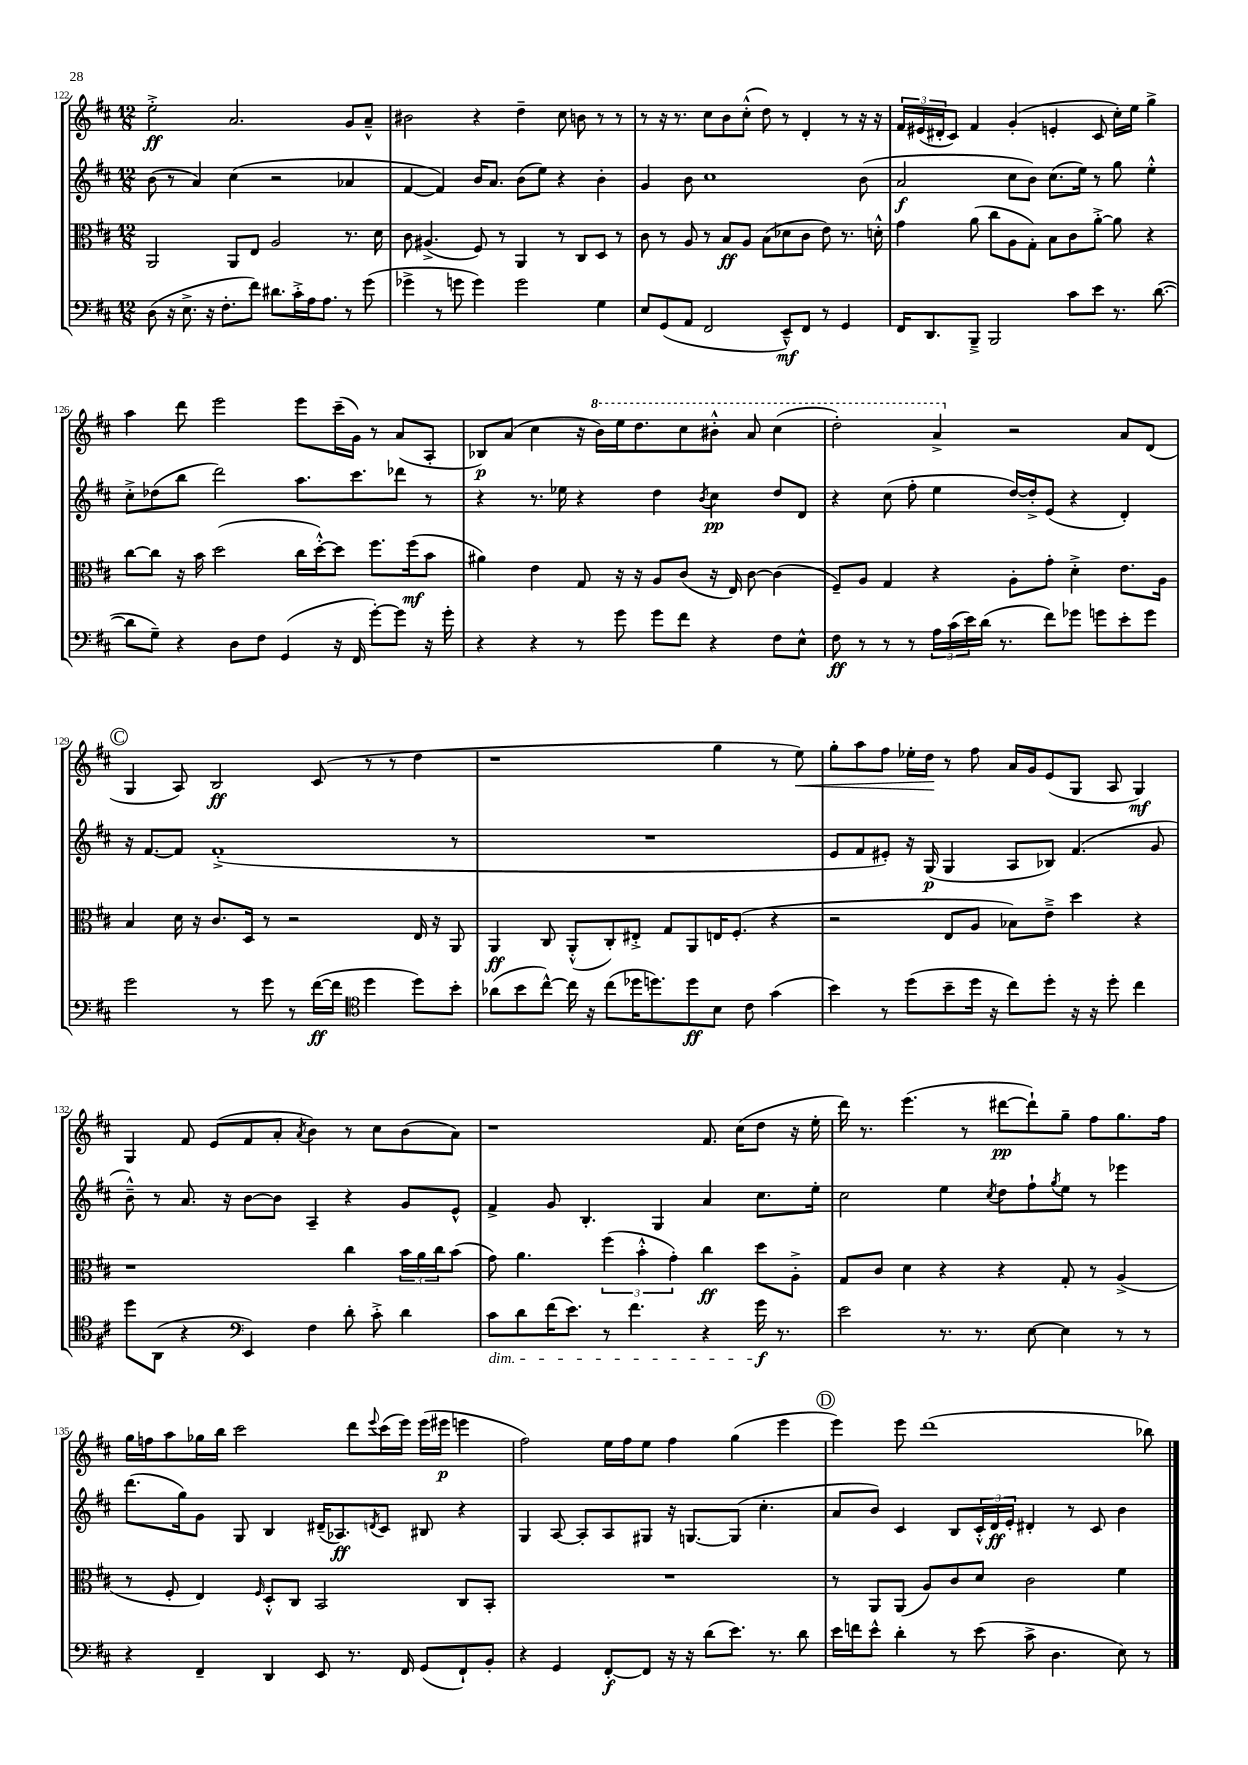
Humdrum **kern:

**kern	**kern	**kern	**kern
*staff4	*staff3	*staff2	*staff1
*clefF4	*clefC3	*clefG2	*clefG2
*k[f#c#]	*k[f#c#]	*k[f#c#]	*k[f#c#]
*M12/8	*M12/8	*M12/8	*M12/8
(8D\	2AA/	(8b\	2ee'^\
16r	.	8r	.
8.E^\	.	.	.
.	.	4a/)	.
16r	.	.	.
8.F#'\L	.	.	.
.	8AA/L	(4cc#\	2.a/
8f#\J)	8E/J	.	.
8.d#\L	2A/	2r	.
16c#'^\L	.	.	.
16A\J	.	.	.
8.A\J	.	.	.
8r	8.r	4a-/	8g/L
(8g\	.	.	8a~^^/J
.	16d\	.	.
=	=	=	=
4g-^\	8c#\	[4f#/	2b#\
.	(4.A#^/	.	.
8r	.	4f#/])	.
8g\	.	.	.
4g\)	8F#/)	16b/LK	4r
.	.	8.a/J	.
.	8r	.	.
2g\	4AA/	(8b\L	4dd~\
.	.	8ee\J)	.
.	8r	4r	8cc#\
.	8C#/L	.	8b\
4G\	8D/J	4b'\	8r
.	8r	.	8r
=	=	=	=
8E/L	8c#\	4g/	8r
(8GG/	8r	.	16r
.	.	.	8.r
8AA/J	8A/	8b\	.
2FF#/	8r	1cc#	8cc#\L
.	8B/L	.	8b\
.	8A/J	.	(8cc#'^^\J
.	(8B\L	.	8dd\)
8EE~^^/L)	8d-\	.	8r
8FF#/J	8c#\J	.	4d'/
8r	8e\)	.	.
4GG/	8.r	.	8r
.	.	(8b\	16r
.	16d'^^\	.	16r
=	=	=	=
16FF#/LK	4g\	2a/	24f#/LL
.	.	.	(24e#/
8.DD/	.	.	.
.	.	.	24d#'/J
.	.	.	8c#/J)
8BBB~^/J	(8a\	.	4f#/
2BBB/	8cc#\L	.	.
.	8A\	8cc#\L	(4g'/
.	8G'\J)	8b\J)	.
.	8B\L	(8.cc#\L	4e'/
8c#\L	8c#\	.	.
.	.	16ee\Jk)	.
8e\J	[8a'^\J	8r	8c#/
8.r	8a\]	8gg\	16cc#'\LL)
.	.	.	16ee\JJ
.	4r	4ee'^^\	4gg^\
([8.d\	.	.	.
=	=	=	=
8d\]L	[8cc#\L	8cc#'^\L	4aa\
8G~\J)	8cc#\]J	(8dd-\	.
4r	16r	8bb\J	8ddd\
.	16b\	.	.
.	(2dd\	2ddd\)	2eee\
8D\L	.	.	.
8F#\J	.	.	.
(4GG/	.	.	.
.	16cc#\LL	8.aa\L	8eee\L
.	[16dd'^^\J)	.	.
16r	8dd\]J	.	(16ccc#~\L
16FF#/	.	8.ccc#\	16g\JJ)
[8g'\L)	8.ff#\L	.	8r
8g\]J	.	8ddd-\J	(8a/L
.	(16ff#\k	.	.
16r	8b\J	8r	8A'/J
16g'\	.	.	.
=	=	=	=
4r	4a#\)	4r	8B-/L)
.	.	.	(8a/J
4r	4e\	8.r	4cc#\
.	.	16ee-\	.
8r	8G/	4r	16r
.	.	.	16bb\LL)
8g\	16r	.	16eee\J
.	16r	.	8.ddd\
8g\L	8A/L	4dd\	.
8f#\J	(8c#/J	.	8ccc#\
.	.	8qb/	.
4r	16r	4cc#\	8bb#'^^\J
.	16E/)	.	.
.	[8c#\	.	8aa/
8F#\L	(4c#\]	8dd/L	(4ccc#\
8E^^\J	.	8d/J	.
=	=	=	=
8F#\	8F#~/L)	4r	2ddd'\)
8r	8A/J	.	.
8r	4G/	(8cc#\	.
8r	.	8ff#'\	.
24A\LL	4r	4ee\	4aa^/
(24c#\	.	.	.
24e\)	.	.	.
(16d\JJ	.	.	.
8.r	.	.	.
.	8A'\L	[16dd/LL)	2r
.	.	16dd'^/]J	.
8f#\L)	8g'\J	(8e/J	.
8g-\J	4d'^\	4r	.
8g\L	.	.	.
8e'\	8.e\L	4d'/)	8a/L
8g\J	.	.	(8d/J
.	16A\Jk	.	.
=	=	=	=
2g\	4B/	16r	4G/
.	.	[8.f#/L	.
.	16d\	8f#/]J	8A/)
.	16r	.	.
.	8.c#/L	(1f#'^	2B/
8r	.	.	.
.	16D/Jk	.	.
8g\	8r	.	.
8r	2r	.	.
([16f#\LL	.	.	(8c#/
16f#\]JJ	.	.	.
*clefC4	*	*	*
4dd\	.	.	8r
.	.	.	8r
8dd\L)	16E/	.	4dd\
.	16r	.	.
8b'\J	8AA/	8r	.
=	=	=	=
(8a-\L	4AA/	1.r	1r
8b\	.	.	.
[8cc#^^\J)	8C#/	.	.
16cc#\]	(8AA'^^/L	.	.
16r	.	.	.
(8cc#\L	8C#'/)	.	.
16dd-\K	8E#'^/J	.	.
8.dd\)	.	.	.
.	8G/L	.	.
8dd\	8AA/	.	.
8B\J	16E/K	.	4gg\
.	(8.F#'/J	.	.
8c#\	.	.	.
(4g\	4r	.	8r
.	.	.	8ee\)
=	=	=	=
4b\)	2r	8e/L	8gg'\L
.	.	8f#/	8aa\
8r	.	8e#'/J)	8ff#\J
(8dd\L	.	16r	16ee-'\LL
.	.	(16G/	16dd\JJ
8b~\	8E/L	4G/	8r
16dd\Jk	8A/J	.	8ff#\
16r	.	.	.
8cc#\L)	8B-\L)	8A/L	16a/LL
.	.	.	16g/J
8dd'\J	8e~^\J	8B-/J)	(8e/
16r	4dd\	(4.f#/	8G/J
16r	.	.	.
8dd'\	.	.	8A/
4cc#\	4r	.	4G/)
.	.	8g/	.
=	=	=	=
8dd\L	1r	8b~^^\)	4G/
(8AA\J	.	8r	.
4r	.	8.a/	8f#/
.	.	.	(8e/L
.	.	16r	.
*clefF4	*	*	*
4EE/)	.	[8b\L	8f#/
.	.	8b\]J	8a'/J
.	.	.	8qa/
4F#\	.	4A~/	4b\)
8d'\	4cc#\	4r	8r
8c#'^\	.	.	8cc#\L
4d\	24b\LL	8g/L	(8b\
.	24a\	.	.
.	24cc#\J	.	.
.	(8b\J	8e^^/J	8a\J)
=	=	=	=
8c#\L	8g\)	4f#^/	1r
8d\	4.a\	.	.
(16f#\K	.	8g/	.
8.e\J)	.	.	.
.	.	4.B'/	.
8r	(6ff#\	.	.
4.f#\	.	.	.
.	6b'^^\	.	.
.	.	4G/	.
.	6g'\)	.	.
4r	4cc#\	4a/	8.f#/
.	.	.	(16cc#\LK
16g\	8dd\L	8.cc#\L	8dd\J
8.r	.	.	.
.	8A'^\J	.	16r
.	.	16ee'\Jk	16ee'\
=	=	=	=
2e\	8G/L	2cc#\	16ddd\)
.	.	.	8.r
.	8c#/J	.	.
.	4d\	.	(4.eee\
8.r	4r	4ee\	.
.	.	.	8r
8.r	.	.	.
.	.	8qcc#/	.
.	4r	8dd\L	[8ddd#\L
[8E\	.	8ff#`\	8ddd#`\])
.	.	8qgg/	.
4E\]	8G'/	8ee\J	8gg~\J
.	8r	8r	8ff#\L
8r	(4A^/	4eee-\	8.gg\
8r	.	.	.
.	.	.	16ff#\Jk
=	=	=	=
4r	8r	(8.ddd\L	16gg\LL
.	.	.	16ff\J
.	8F#'/	.	8aa\
.	.	16gg\k)	.
4FF#~/	4E/)	8g\J	16gg-\L
.	.	.	16bb\JJ
.	.	8G/	2ccc#\
.	16qqF#/	.	.
4DD/	8D'^^/L	4B/	.
.	8C#/J	.	.
8EE/	2BB/	(16d#~/LK	.
.	.	8.A-/)	.
8.r	.	.	8ddd\L
.	.	8qd/	8qqeee/
.	.	8c#/J	(16ccc#\L
16FF#/	.	.	16eee\JJ)
(8GG/L	.	8B#/	(16eee\LL
.	.	.	16eee#\JJ
8FF#`/)	8C#/L	4r	4eee\
8BB'/J	8BB'/J	.	.
=	=	=	=
4r	1.r	4G/	2ff#\)
4GG/	.	[8A/	.
.	.	8A'/]L	.
[8FF#'/L	.	8A/	16ee\LL
.	.	.	16ff#\J
8FF#/]J	.	8G#/J	8ee\J
16r	.	16r	4ff#\
16r	.	[8.G/L	.
(8d\L	.	.	.
8.e\J)	.	(8G/]J	(4gg\
.	.	4.cc#'\	.
8.r	.	.	.
.	.	.	4eee\
8d\	.	.	.
=	=	=	=
16e\LL	8r	8a/L	4eee\)
16f\J	.	.	.
8e^^\J	8AA/L	8b/J)	.
4d'\	(8AA/J	4c#/	8eee\
.	8A/L)	.	(1ddd
8r	8c#/	8B/L	.
(8e\	8d/J	24c#'^^/L	.
.	.	24d/	.
.	.	24e'/JJ	.
8c#^\	2c#\	4d#'/	.
4.D\	.	.	.
.	.	8r	.
.	.	8c#/	.
8E\)	4f#\	4b\	.
8r	.	.	8bb-\)
==	==	==	==
*-	*-	*-	*-
